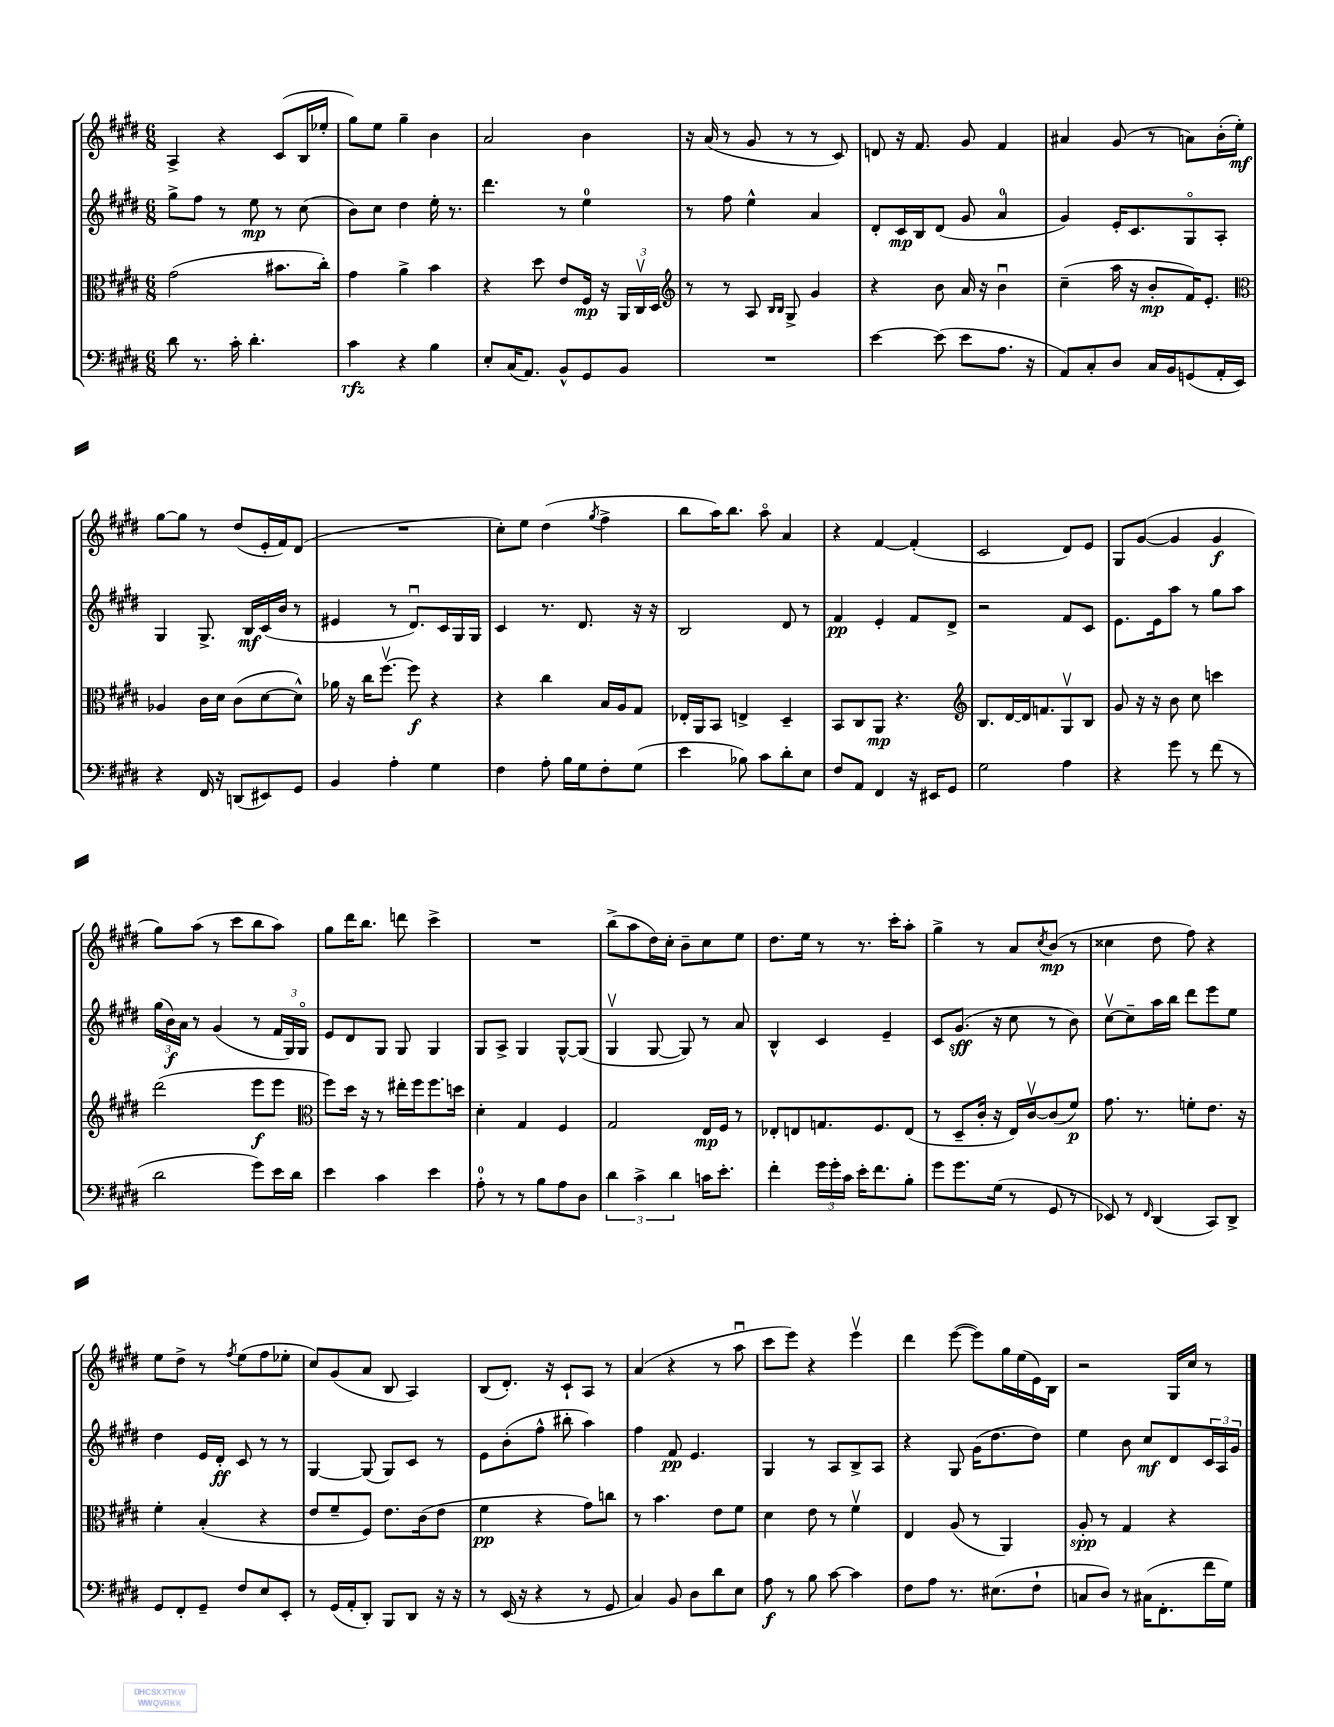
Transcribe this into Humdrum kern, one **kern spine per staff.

**kern	**kern	**kern	**kern
*staff4	*staff3	*staff2	*staff1
*clefF4	*clefC3	*clefG2	*clefG2
*k[f#c#g#d#]	*k[f#c#g#d#]	*k[f#c#g#d#]	*k[f#c#g#d#]
*M6/8	*M6/8	*M6/8	*M6/8
8d#\	(2g#\	8gg#^\L	4A^/
8.r	.	8ff#\J	.
.	.	8r	4r
16c#'\	.	.	.
4.d#'\	.	8ee\	.
.	8.b#\L	8r	(8c#/L
.	.	(8cc#\	16B/L
.	16cc#'\Jk)	.	16ee-'/JJ
=	=	=	=
4c#\	4g#\	8b\L)	8gg#\L)
.	.	8cc#\J	8ee\J
4r	4a^\	4dd#\	4gg#~\
4B\	4b\	16ee'\	4b\
.	.	8.r	.
=	=	=	=
8E'/L	4r	4.ddd#\	2a/
(16C#/K	.	.	.
8.AA/J)	.	.	.
.	8dd#\	.	.
8BB^^/L	8e/L	8r	.
8GG#/	16F#/Jk	4ee\	4b\
.	16r	.	.
8BB/J	24AA/LL	.	.
.	24C#v/	.	.
.	24D#/JJ	.	.
=	=	=	=
*	*clefG2	*	*
2.r	8r	8r	16r
.	.	.	(16a/
.	8r	8ff#\	8r
.	8A/	4ee^^\	8g#/
.	16qqB/LL	.	.
.	16qqB/JJ	.	.
.	8G#^/	.	8r
.	4g#/	4a/	8r
.	.	.	8c#/)
=	=	=	=
[4e\	4r	8d#'/L	8d/
.	.	16c#/L	16r
.	.	16B/J	8.f#/
(8e\]	8b\	(8d#/J	.
8e\L	16a/	8g#/	8g#/
.	16r	.	.
8.A\J	4bu\	4a/	4f#/
16r	.	.	.
=	=	=	=
8AA/L)	(4cc#~\	4g#/)	4a#/
8C#'/	.	.	.
8D#/J	16aa\	16e'/LK	(8g#/
.	16r	8.c#/	.
16C#/LL	8b'/L	.	8r
16BB/J	.	.	.
(8GG/	16f#/K)	8G#o/	8a\L)
.	8.e'/J	.	.
16AA'/L	.	8A'/J	(16b'\L
16EE/JJ)	.	.	16ee'\JJ)
=	=	=	=
*	*clefC3	*	*
4r	4A-/	4G#/	[8gg#\L
.	.	.	8gg#\]J
16FF#/	16c#\LL	8.G#^/	8r
16r	16d#\JJ	.	.
(8DD/L	(8c#\L	.	(8dd#/L
.	.	16B/LL	.
8EE#/)	[8d#\	(16c#/	16e'/L
.	.	16b/JJ	16f#/J)
8GG#/J	8d#^^\]J)	8r	(8d#/J
=	=	=	=
4BB/	16a-\	4e#/	2.r
.	16r	.	.
.	16cc#\LK	.	.
.	[8.ff#v\J	.	.
4A'\	.	8r	.
.	8ff#\]	8.d#u/L)	.
4G#\	4r	.	.
.	.	16c#/L	.
.	.	16G#/	.
.	.	16G#/JJ	.
=	=	=	=
4F#\	4r	4c#/	8cc#'\L)
.	.	.	8ee\J
8A'\	4cc#\	8.r	(4dd#\
16B\LL	.	.	.
16G#\J	.	8.d#/	.
.	.	.	8qgg#/
8F#'\	16B/LL	.	4ff#^\
.	16A/J	.	.
(8G#\J	8G#/J	16r	.
.	.	16r	.
=	=	=	=
4e\	16E-'/LL	2B/	8bb\L
.	16AA/J	.	.
.	8BB/J	.	16aa\K)
.	.	.	8.bb\J
8B-\)	4E^/	.	.
8c#\L	.	.	8aao\
8d#'\	4D#~/	8d#/	4a/
8E\J	.	8r	.
=	=	=	=
8F#/L	8BB/L	4f#/	4r
8AA/J	8C#/	.	.
4FF#/	8AA/J	4e'/	[4f#/
.	4.r	.	.
16r	.	8f#/L	(4f#'/]
16EE#/LK	.	.	.
8GG#/J	.	8d#^/J	.
=	=	=	=
*	*clefG2	*	*
2G#\	8.B/L	2r	2c#/
.	[16d#/L	.	.
.	16d#/]J	.	.
.	8.f/	.	.
4A\	8G#v/	8f#/L	8d#/L)
.	8B/J	8c#/J	8e/J
=	=	=	=
4r	8g#/	8.e\L	8G#/L
.	16r	.	([8g#/J
.	16r	16e\k	.
8g#\	8b\	8aa\J	4g#/]
8r	8cc#\	8r	.
(8f#\	4ccc\	8gg#\L	4g#/
8r	.	8aa\J	.
=	=	=	=
2d#\	(2ddd#\	(24gg#\LL	8gg#\L)
.	.	24b\)	.
.	.	24a\JJ	.
.	.	8r	(8aa\J
.	.	(4g#/	8r
.	.	.	8ccc#\L
8g#\L)	8eee\L	8r	8bb\
16e\L	8eee\J	24f#/LL	8aa\J)
.	.	24G#/)	.
16d#\JJ	.	.	.
.	.	24G#o/JJ	.
=	=	=	=
*	*clefC3	*	*
4e\	8ff#\L)	8e/L	8gg#\L
.	16dd#\Jk	8d#/	16ddd#\K
.	16r	.	8.bb\J
4c#\	8r	8G#/J	.
.	16ee#'\LL	8G#/	8ddd\
.	16ff#\J	.	.
4e\	8.ff#\	4G#/	4ccc#^\
.	16dd\Jk	.	.
=	=	=	=
8A'\	4d#'\	8G#/L	2.r
8r	.	8A^/J	.
8r	4G#/	4G#/	.
8B\L	.	.	.
8A\	4F#/	[8G#^^/L	.
8D#\J	.	(8G#/]J	.
=	=	=	=
6d#\	2G#/	4G#v/	(8bb^\L
.	.	.	8aa\
6c#^\	.	.	.
.	.	[8G#/	16dd#\L)
.	.	.	16cc#'\JJ
6d#\	.	.	.
.	.	8G#/])	8b~\L
16c\LK	16E/LL	8r	8cc#\
8.e'\J	16F#/JJ	.	.
.	8r	8a/	8ee\J
=	=	=	=
4f#'\	8E-'/L	4B^^/	8.dd#\L
.	8E/	.	.
.	.	.	16ee\Jk
24g#\LL	8.G/	4c#/	8r
24g#'\	.	.	.
24c#\JJ	.	.	.
16e'\LK	.	.	8.r
8.f#\	8.F#/	.	.
.	.	4e~/	.
.	.	.	16ccc#'\LK
8B'\J	(8E/J	.	8aa'\J
=	=	=	=
8g#\L	8r	8c#/L	4gg#^\
8.g#\	8D#~/L	(8.g#/J	.
.	16c#'/Jk	.	8r
(16G#\Jk	16r	16r	.
8r	16E/LL)	8cc#\	8a/L
.	[16c#v/J	.	.
.	.	.	8qcc#/
8GG#/	(8c#/]	8r	(8b/J
8r	8f#/J)	8b\)	8r
=	=	=	=
8EE-/)	8.g#\	[8cc#v\L	4cc##\
8r	.	8cc#~\]	.
.	8.r	.	.
16qqFF#/	.	.	.
(4DD#/	.	16aa\L	8dd#\
.	.	16bb\JJ	.
.	8f'\L	8ddd#\L	8ff#\)
8CC#/L)	8.e\J	8eee\	4r
8DD#^/J	.	8ee\J	.
.	16r	.	.
=	=	=	=
8GG#/L	4f#'\	4dd#\	8ee\L
8FF#'/	.	.	8dd#^\J
8GG#~/J	(4B'/	16e/LL	8r
.	.	16d#'/JJ	.
.	.	.	8qff#/
8F#/L	.	8c#/	(8ee\L
8E/	4r	8r	8ff#\
8EE'/J	.	8r	8ee-'\J
=	=	=	=
8r	8e/L	[4G#/	8cc#/L)
(16GG#/LL	8f#~/	.	(8g#/
16AA'/J	.	.	.
8DD#'/J)	8F#/J)	(8G#/]	8a/J
8BBB/L	8.e\L	8G#/L)	8B/
8DD#/J	.	8c#/J	4A/)
.	(16c#\k	.	.
16r	8e\J	8r	.
16r	.	.	.
=	=	=	=
8r	4f#\	8e\L	(8B/L
(16EE/	.	(8b'\	8.d#'/J)
16r	.	.	.
4r	4r	8ff#^^\J	.
.	.	.	16r
.	.	8bb#'\	8c#`/L
8r	8g#\L)	4aa\)	8A/J
8GG#/	8cc\J	.	8r
=	=	=	=
4C#/)	8r	4ff#\	(4a/
.	4.b\	.	.
8BB/	.	8f#/	4r
8D#\L	.	4.e/	.
8d#\	8e\L	.	8r
8E\J	8f#\J	.	8aau\
=	=	=	=
8A\	4d#\	4G#/	8ccc#\L
8r	.	.	8eee\J)
8B\	8e\	8r	4r
[8c#\	8r	8A/L	.
4c#\]	4f#v\	8B^/	4eeev\
.	.	8A/J	.
=	=	=	=
8F#\L	4E/	4r	4ddd#\
8A\J	.	.	.
8.r	(8A/	8G#/	([8eee\
.	8r	(16g#\LK	8eee\]L)
(8.E#\L	.	8.dd#\	.
.	4AA/)	.	16gg#\L
.	.	.	(16ee\
8F#`\J	.	8dd#\J)	16e\)
.	.	.	16B\JJ
=	=	=	=
8C/L	8A'/	4ee\	2r
8D#/J)	8r	.	.
8r	4G#/	8b\	.
(16C#\LK	.	8cc#/L	.
8.FF#'\	.	.	.
.	4r	8d#/	16G#/LL
.	.	.	16cc#/JJ
16f#\L	.	24c#/L	8r
.	.	24A/	.
16G#\JJ)	.	.	.
.	.	24g#/JJ	.
==	==	==	==
*-	*-	*-	*-
